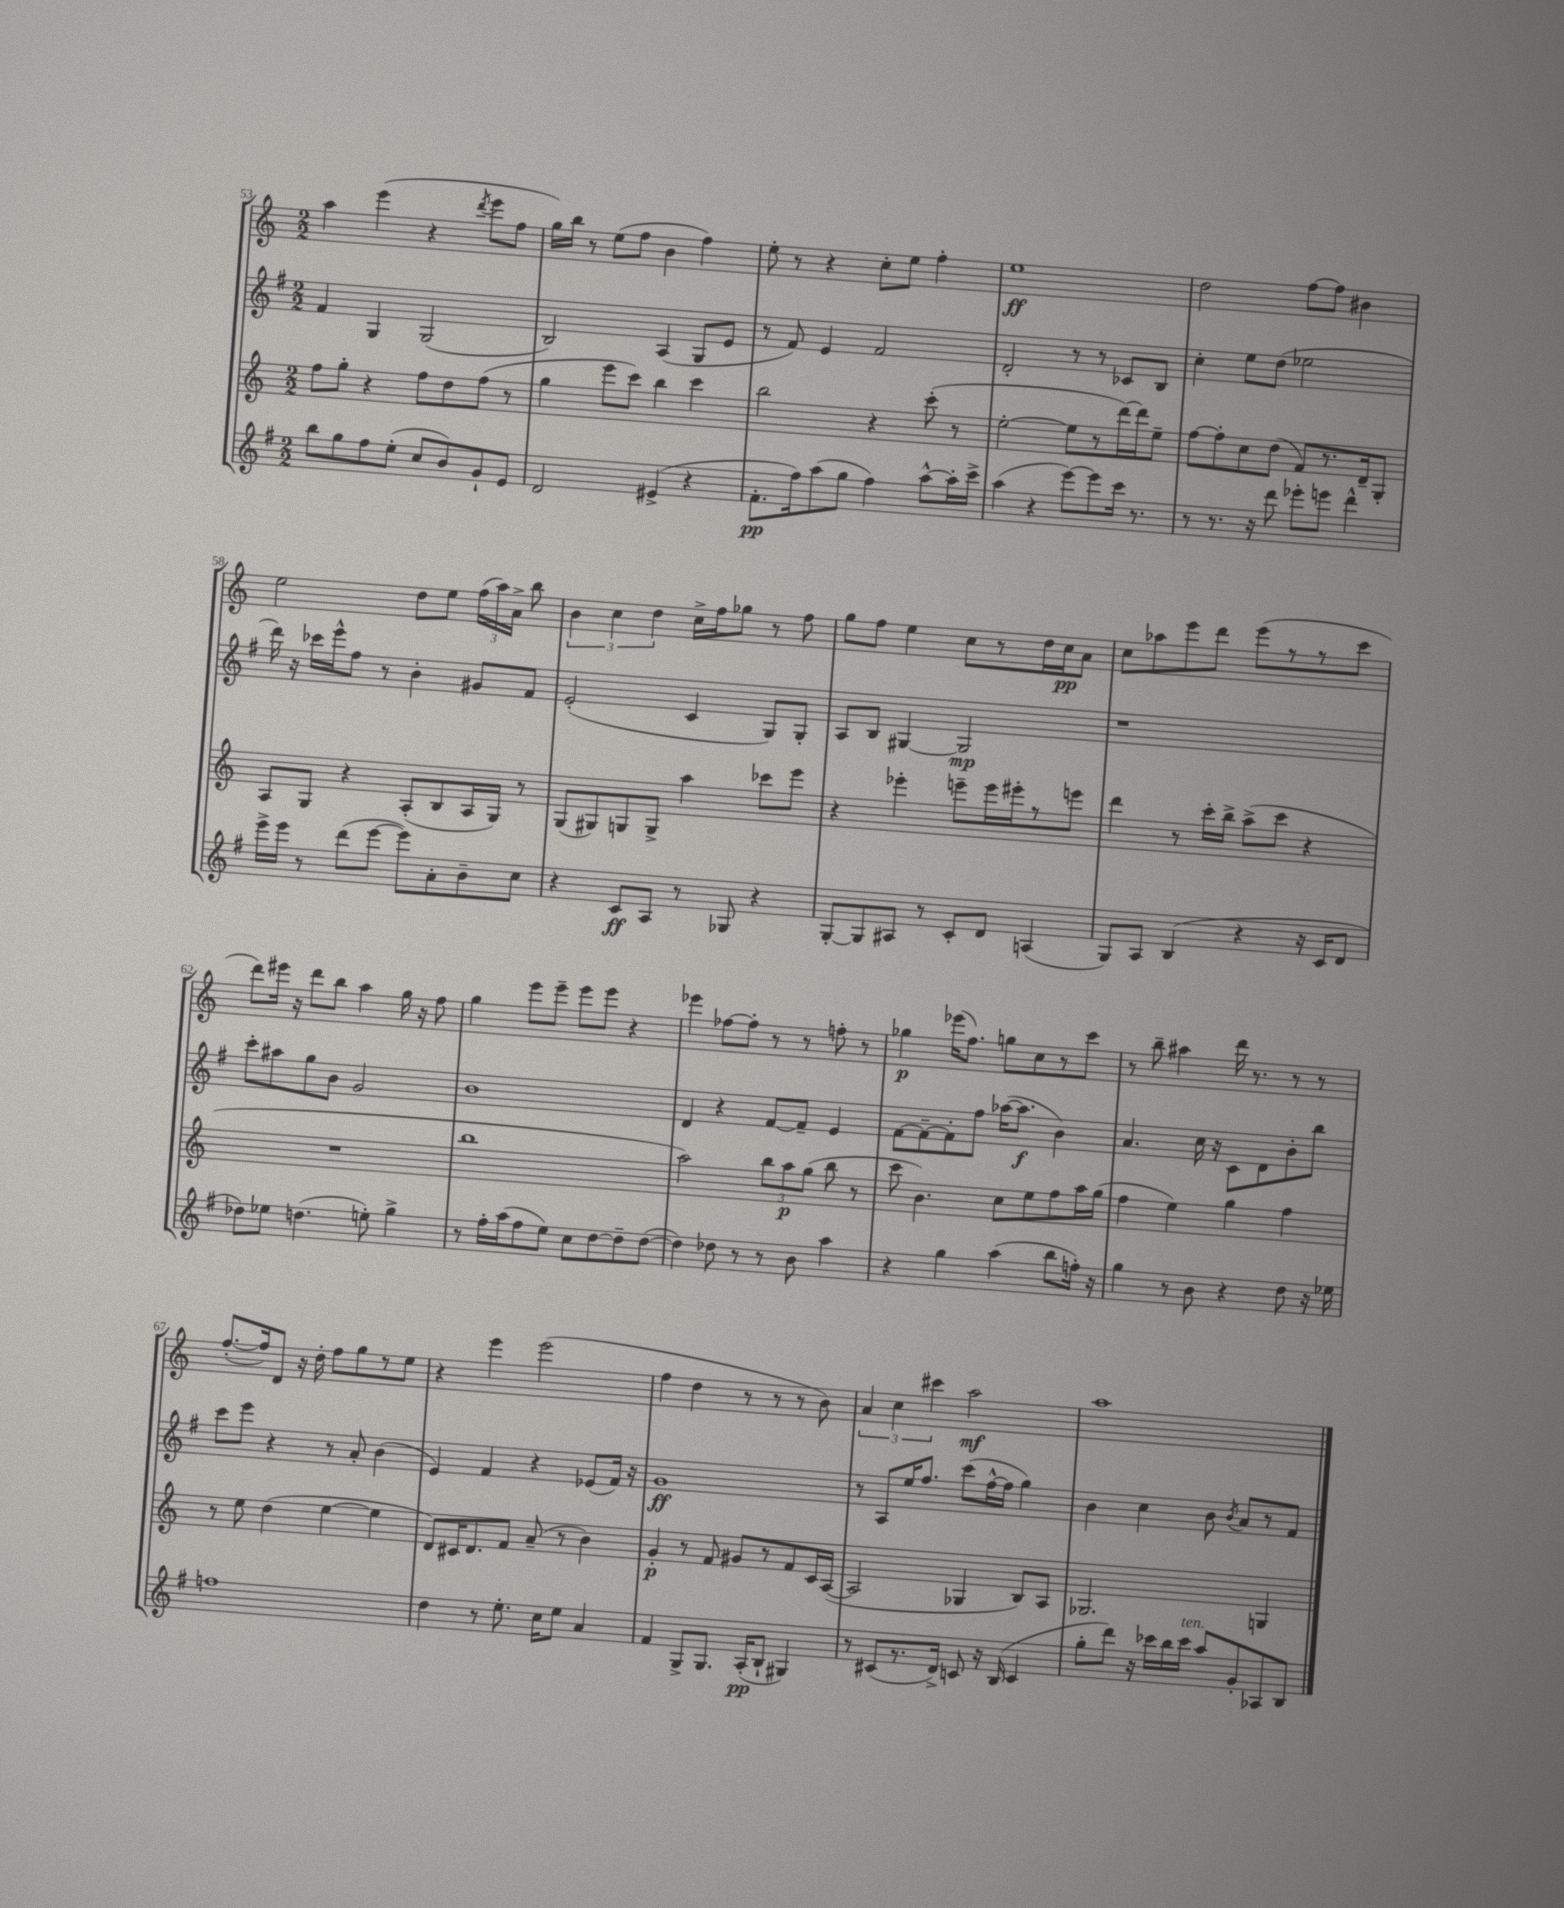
<<
\new StaffGroup <<
\new Staff = "s0" {
    \clef treble \key c \major \numericTimeSignature \time 2/2
    \autoBeamOff a''4 e'''4( r4 \acciaccatura { d'''8 } e'''8[ f''8] |
    g''16[) b''16] r8 e''8[( f''8] b'4 f''4) |
    e''8-. r8 r4 c''8[-. e''8] f''4-. |
    e''1\ff |
    d''2 f''8[~ f''8] bis'4 |
    e''2 d''8[ e''8] \tuplet 3/2 { f''16[( a''16) a'16]-> } b''8 |
    \tuplet 3/2 { b'4 c''4 d''4 } c''16[-> f''16 ges''8] r8 f''8 |
    g''8[ f''8] e''4 c''8[ r8 d''16 c''16\pp a'8] |
    c''8[ aes''8 e'''8 d'''8] e'''8[( r8 r8 c'''8] |
    d'''8[) eis'''16] r16 d'''8[ b''8] a''4 g''16 r16 f''8 |
    g''4 e'''8[ e'''8]-- e'''8[ e'''8] r4 |
    ees'''4 fes''8[~ fes''8]-. r8 r8 f''8-. r8 |
    ges''4\p ees'''16[( f''8.]) g''8[ c''8 r8 c'''8] |
    r8 b''8-- ais''4 d'''16 r8. r8 r8 |
    f''8.[~-.( f''16) d'8] r16 d''16-. f''8[ g''8 r8 e''8] |
    r4 e'''4 e'''2( |
    f''4 d''4 r8 r8 r8 b'8) |
    \tuplet 3/2 { a'4 c''4 cis'''4 } a''2\mf |
    a''1 \bar "|." |
}
\new Staff = "s1" {
    \clef treble \key g \major \numericTimeSignature \time 2/2
    \autoBeamOff fis'4 g4 g2( |
    b2) a4( g8[ e'8] |
    r8 fis'8) e'4 fis'2 |
    d'2-. r8 r8 ces'8[ b8] |
    c''4-. e''8[ d''8]( ees''2 |
    d'''16) r16 ces'''16[ e'''16-^ fis''8] r8 b'4-. gis'8[ fis'8] |
    e'2-.( c'4 g8[) g8]-. |
    a8[ b8] gis4~ gis2\mp |
    r1 |
    c'''8[-. ais''8 g''8 b'8] g'2 |
    b'1 |
    d'4 r4 fis'8[~ fis'8]-- e'4 |
    fis'8[~ fis'8~-- fis'8-. fis''8] aes''16[~( aes''8.]\f b'4) |
    a'4. c''16 r16 c'8[ d'8 b'8-. b''8] |
    c'''8[ e'''8] r4 r8 a'8-. b'4( |
    e'4) fis'4 r4 ees'8[( fis'16]) r16 |
    g'1\ff |
    r8 a8[ e''16 fis''8.] c'''8[( fis''16~-^ fis''16] g''4) |
    b'4 c''4 b'8 \acciaccatura { b'8 } a'8[ r8 fis'8] \bar "|." |
}
\new Staff = "s2" {
    \clef treble \key c \major \numericTimeSignature \time 2/2
    \autoBeamOff f''8[ g''8]-. r4 f''8[ d''8 f''8]( r8 |
    g''4 e'''8[ c'''8]) b''4 c'''4 |
    b''2 r4 c'''8-.( r8 |
    e''2~-. e''8[ r8 d'''16~) d'''16 e''8]-- |
    f''8[~ f''8-. c''8 d''8]( f'8[) r8. d'16-- g8]-. |
    a8[ g8] r4 a8[-.( b8 a16 g16]) r8 |
    g8[( gis8) g8 g8]-> a''4 ces'''8[ e'''8] |
    r4 ees'''4-. e'''8[-- e'''16 eis'''16-. r8 e'''8] |
    d'''4 r8 c'''16[-. b''16]-> a''8[->( c'''8] r4 |
    R1 |
    b''1 |
    a''2) \tuplet 3/2 { b''8[ a''8\p g''8]( } b''8 r8 |
    c'''8 b'4.) c''8[ e''8 f''8 a''16 g''16]( |
    f''4 e''4) g''4 f''4 |
    r8 e''8 d''4( e''4~ e''4 |
    d'8[) cis'16 d'8. f'8] a'8--( r8 b'4) |
    g'4-.\p r8 f'8 gis'8[ r8 f'8 c'16 a16]~( |
    a2 ges4 b8[) a8] |
    ges2. g4 \bar "|." |
}
\new Staff = "s3" {
    \clef treble \key g \major \numericTimeSignature \time 2/2
    \autoBeamOff b''8[ g''8 fis''8 e''8]-.( c''8[ b'8) g'8-! e'8] |
    d'2 eis'4->( r4 |
    fis'8.[-.\pp fis''16) a''8( g''8] fis''4) a''8[~-^ a''16-. c'''16]-> |
    a''4( r4 e'''8[~) e'''8 c'''16] r8. |
    r8 r8. r16 d'''8 ees'''8[-. e'''8] d'''4-^ |
    e'''16[-> e'''16] r8 d'''8[( e'''8]~ e'''8[) a'8-. b'8-- c''8] |
    r4 c'8[\ff a8] r8 ges8 r4 |
    g8[~-. g8 ais8] r8 c'8[-. d'8] a4( |
    g8[) a8] b4( r4 r16 c'16[ d'8] |
    des''8[) ees''8] d''4.( e''8-.) g''4-> |
    r8 fis''16[-. a''16( fis''8 e''8]) c''8[ d''8~ d''8-- d''8]~( |
    d''4) des''8 r8 r8 b'8 a''4 |
    r4 g''4 a''4( b''8[ f''16]-.) r16 |
    g''4 r8 b'8 r4 d''8 r16 ees''16 |
    f''1 |
    d''4 r8 e''8.-. c''16[ e''8] a'4 |
    fis'4 g8[-> g8.] a16[-.\pp( b8]-! gis4) |
    r8 cis'8[( r8. d'16]->) c'8 r16 b16( c'4 |
    g''8[-. d'''8]) r16 ces'''16[ b''16 ces'''16]^\markup { \italic "ten." } a''8[ g'8-. aes8 b8] \bar "|." |
}
>>
>>
\layout { \context { \Score currentBarNumber = #53 } }
